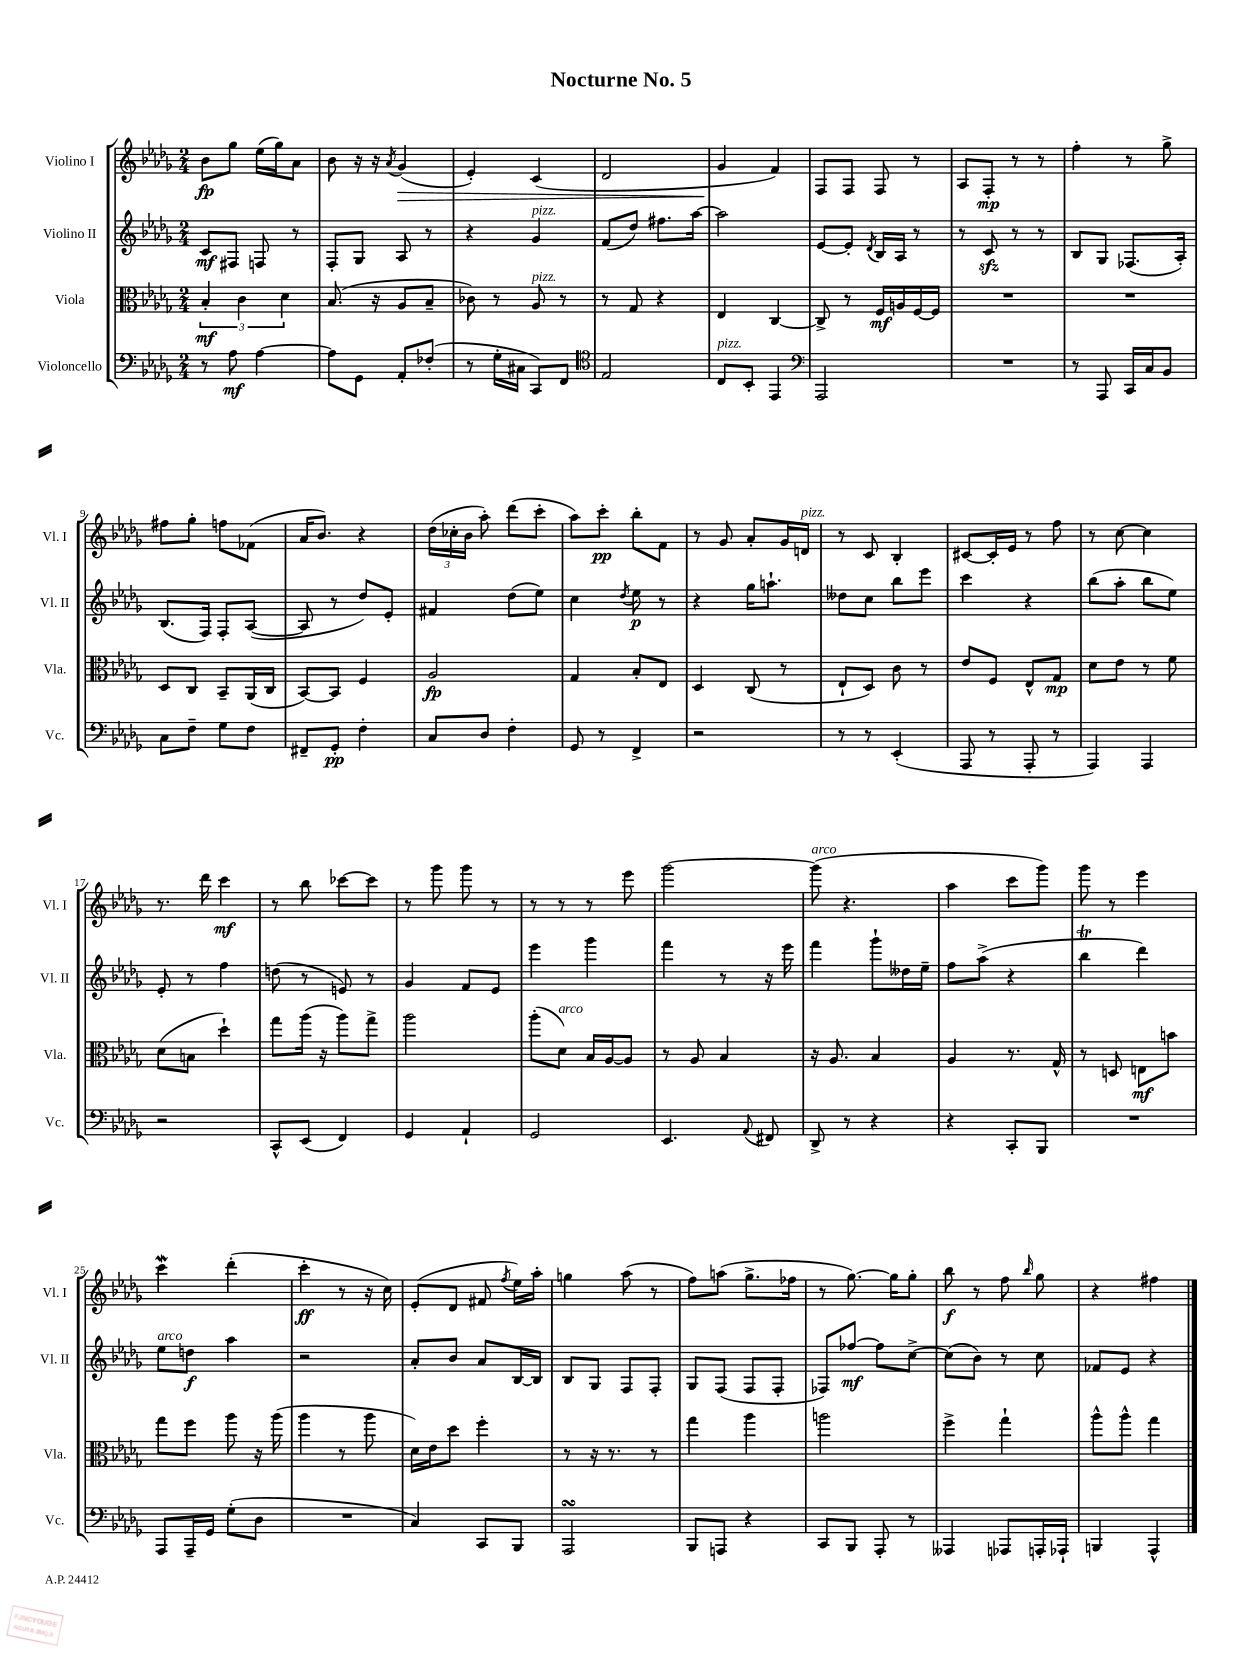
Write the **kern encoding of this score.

**kern	**kern	**kern	**kern
*staff4	*staff3	*staff2	*staff1
*clefF4	*clefC3	*clefG2	*clefG2
*k[b-e-a-d-g-]	*k[b-e-a-d-g-]	*k[b-e-a-d-g-]	*k[b-e-a-d-g-]
*M2/4	*M2/4	*M2/4	*M2/4
8r	6B-'	8c	8b-
8A-	.	8F#	8gg-
.	6c	.	.
[4A-	.	8F	(16ee-
.	.	.	16gg-)
.	6d-	.	.
.	.	8r	8a-
=	=	=	=
8A-]	(8.B-	8F'	8b-
8GG-	.	8G-	16r
.	16r	.	16r
.	.	.	8qa-
8AA-'	8A-	8A-	(4g-
(8F-'	8B-~	8r	.
=	=	=	=
8r	8c-)	4r	4e-')
16G-'	8r	.	.
16C#	.	.	.
8CC)	8A-	4g-	(4c
8FF	8r	.	.
=	=	=	=
*clefC4	*	*	*
2E-	8r	(8f	2d-
.	8G-	8dd-)	.
.	4r	8.ff#	.
.	.	[16aa-	.
=	=	=	=
8C	4E-	2aa-]	4g-
8BB-'	.	.	.
4EE-	[4C	.	4f)
=	=	=	=
*clefF4	*	*	*
2AAA-	8C^]	[8e-	8F
.	8r	8e-']	8F
.	.	8qd-	.
.	16F	16B-	8F
.	16A	16A-	.
.	[16F	8r	8r
.	16F]	.	.
=	=	=	=
2r	2r	8r	8A-
.	.	8c	8F'
.	.	8r	8r
.	.	8r	8r
=	=	=	=
8r	2r	8B-	4ff'
8AAA-	.	8G-	.
16CC	.	(8.F-	8r
16C	.	.	.
8BB-	.	.	8gg-^
.	.	16A-')	.
=	=	=	=
8C	8D-	(8.B-	8ff#
8F~	8C	.	8gg-'
.	.	16F)	.
8G-	8BB-~	8F'	8ff
8F	(16AA-	([8A-	(8f-
.	16C	.	.
=	=	=	=
8FF#~	[8BB-)	8A-]	16a-
.	.	.	8.b-)
8GG-'	8BB-]	8r	.
4F'	4F	8dd-)	4r
.	.	8e-'	.
=	=	=	=
8C	2A-	4f#	(24dd-
.	.	.	24cc-'
.	.	.	24b-
8D-	.	.	8aa-')
4F'	.	(8dd-	(8ddd-
.	.	8ee-)	8ccc'
=	=	=	=
8GG-	4G-	4cc	8aa-)
8r	.	.	8ccc'
.	.	8qdd-	.
4FF^	8B-'	8ee-	8bb-'
.	8E-	8r	8f
=	=	=	=
2r	4D-	4r	8r
.	.	.	8g-
.	(8C	16gg-	8a-'
.	.	8.aa`	.
.	8r	.	16g-
.	.	.	16d
=	=	=	=
8r	8E-`	8dd--	8r
8r	8D-)	8cc	8c
(4EE-'	8c	8bb-	4B-'
.	8r	8eee-	.
=	=	=	=
8AAA-	8e-	4ccc	[8c#
8r	8F	.	16c#']
.	.	.	16e-
8AAA-'	8E-^^	4r	8r
8r	8G-	.	8ff
=	=	=	=
4AAA-)	8d-	(8bb-	8r
.	8e-	8aa-'	[8cc
4AAA-	8r	8bb-	4cc]
.	8f	8ee-)	.
=	=	=	=
2r	(8d-	8e-'	8.r
.	8B	8r	.
.	.	.	16ddd-
.	4dd-`)	4ff	4ccc
=	=	=	=
8CC^^	8gg-	(8dd	8r
(8EE-	(16aa-	8r	8bb-
.	16r	.	.
4FF)	8aa-)	8e)	[8ccc-
.	8gg-^	8r	8ccc-]
=	=	=	=
4GG-	2aa-	4g-	8r
.	.	.	8ggg-
4AA-`	.	8f	8ggg-
.	.	8e-	8r
=	=	=	=
2GG-	(8aa-'	4eee-	8r
.	8d-)	.	8r
.	16B-	4ggg-	8r
.	[16A-	.	.
.	8A-]	.	8eee-
=	=	=	=
4.EE-	8r	4fff	[2ggg-
.	8A-	.	.
.	4B-	8r	.
8qqAA-	.	.	.
8FF#	.	16r	.
.	.	16eee-	.
=	=	=	=
8DD-^	16r	4fff	(8ggg-]
.	8.A-	.	.
8r	.	.	4.r
4r	4B-	8ggg-`	.
.	.	16dd--	.
.	.	16ee-~	.
=	=	=	=
4r	4A-	8ff	4aa-
.	.	(8aa-^	.
8CC'	8.r	4r	8ccc
8BBB-	.	.	8ggg-)
.	16G-^^	.	.
=	=	=	=
2r	8r	4bb-	8ggg-
.	8D	.	8r
.	8E	4ddd-)	4eee-
.	8b	.	.
=	=	=	=
8AAA-	8gg-	8ee-	4ccc
16AAA-~	8ff	8dd	.
16GG-	.	.	.
(8G-'	8aa-	4aa-	(4ddd-'
8D-	16r	.	.
.	(16aa-	.	.
=	=	=	=
2r	4aa-	2r	4ccc'
.	8r	.	8r
.	8aa-	.	16r
.	.	.	16cc)
=	=	=	=
4C)	16d-)	8a-'	(8e-'
.	16e-	.	.
.	8dd-	8b-	8d-
8CC	4ff'	8a-	8f#
.	.	.	8qff
8BBB-	.	[16B-	16ee-)
.	.	16B-]	16aa-'
=	=	=	=
2AAA-	8r	8B-	4gg
.	16r	8G-	.
.	8.r	.	.
.	.	8F	(8aa-
.	8r	8F'	8r
=	=	=	=
8BBB-	4gg-	8G-	8ff)
8AAA	.	(8F	(8aa
4r	4aa-	8F	8.gg-^
.	.	8F'	.
.	.	.	16ff-
=	=	=	=
8CC	2aa	8F-)	8r
8BBB-	.	[8ff-	[8.gg-)
8AAA-'	.	8ff-]	.
.	.	.	16gg-]
8r	.	[8cc^	8gg-'
=	=	=	=
4AAA--	4ff^	(8cc]	8bb-
.	.	8b-)	8r
8AAA-	4gg-`	8r	8ff
.	.	.	16qqbb-
16AAA'	.	8cc	8gg-
16AAA-`	.	.	.
=	=	=	=
4BBB	8aa-^^	8f-	4r
.	8aa-^^	8e-	.
4AAA-^^	4gg-	4r	4ff#
==	==	==	==
*-	*-	*-	*-
